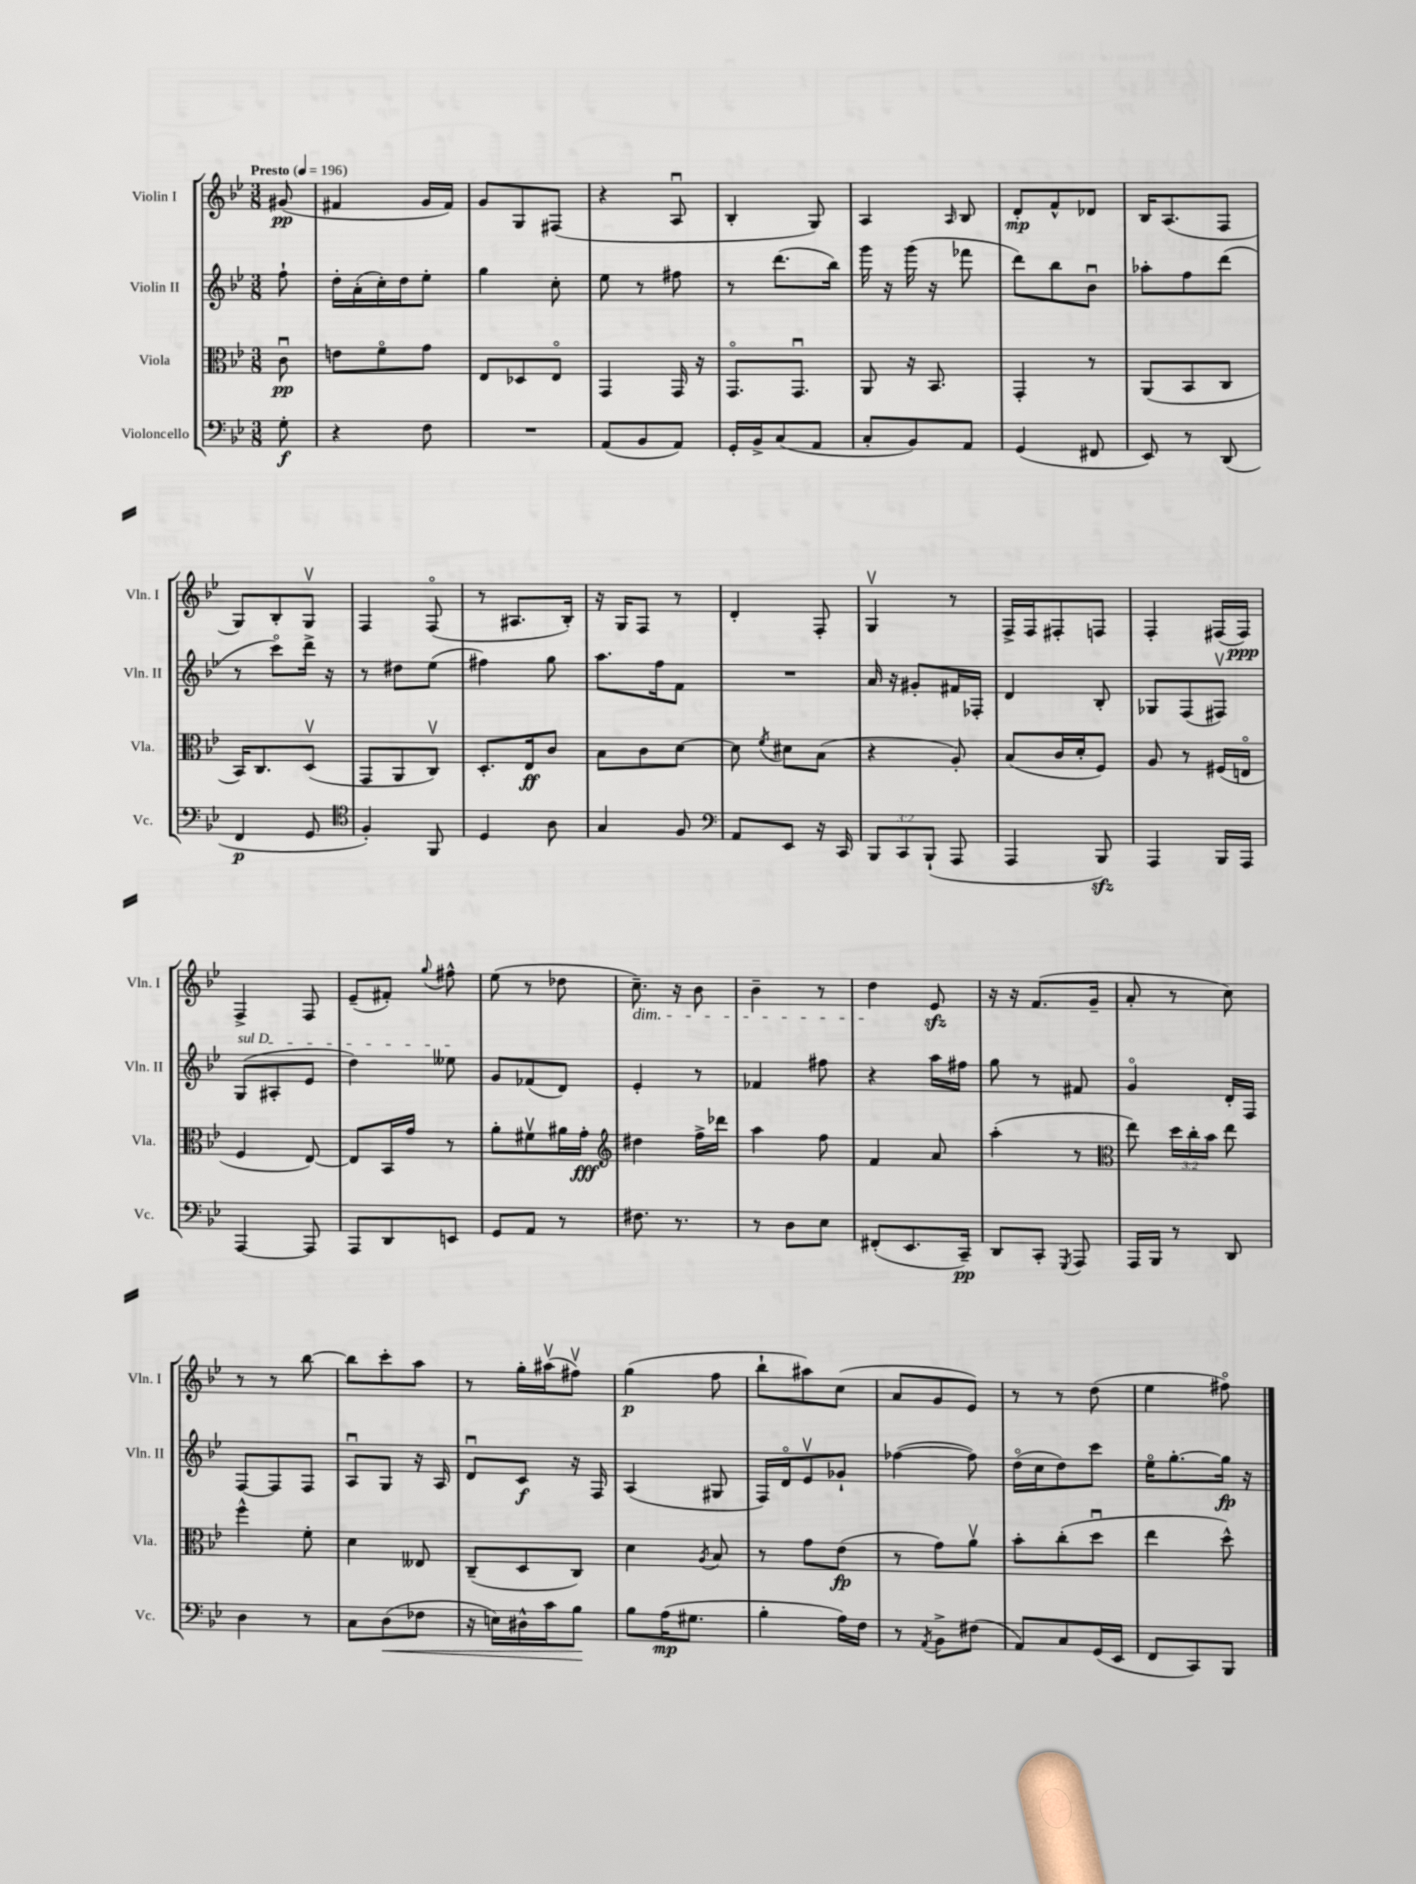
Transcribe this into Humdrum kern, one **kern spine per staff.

**kern	**kern	**kern	**kern
*staff4	*staff3	*staff2	*staff1
*clefF4	*clefC3	*clefG2	*clefG2
*k[b-e-]	*k[b-e-]	*k[b-e-]	*k[b-e-]
*M3/8	*M3/8	*M3/8	*M3/8
*MM196	*MM196	*MM196	*MM196
8G'	8cu	8ff`	(8g#
=	=	=	=
4r	8e	16dd'	4f#
.	.	(16a'	.
.	8fo	16cc')	.
.	.	16dd	.
8F	8g	8ee-'	16g
.	.	.	16f#)
=	=	=	=
4.r	8E-	4gg	8g
.	8D-	.	8G
.	8E-o	8cc'	(8F#
=	=	=	=
(8AA	4GG	8ee-	4r
8BB-	.	8r	.
8AA)	16GG	8ff#	8Au
.	16r	.	.
=	=	=	=
16GG'	8.GGo	8r	4B-'
16BB-^	.	.	.
(8C	.	(8.ddd	.
.	8.GGu	.	.
8AA	.	.	8G)
.	.	16bb-)	.
=	=	=	=
8C'	8AA	16ggg	4A
.	.	16r	.
8BB-)	16r	(16ggg	.
.	8.BB-	16r	.
.	.	.	16qqA
8AA	.	8fff-	8B-
=	=	=	=
(4GG	4GG'	8ddd)	8d'
.	.	8bb-	8f^^
8FF#	8r	8b-u	8d-
=	=	=	=
8EE-)	(8AA	8aa-'	16B-
.	.	.	(8.A
8r	8BB-	8ff	.
(8DD	8C	(8ddd	8F
=	=	=	=
4FF	16BB-)	8r	8G)
.	8.C	.	.
.	.	8ccco)	8B-'
8GG	(8Dv	16ddd^	8Gv
.	.	16r	.
=	=	=	=
*clefC4	*	*	*
4F')	8GG	8r	4F
.	8AA	8dd#	.
8FF	8Cv)	(8ee-	(8Fo
=	=	=	=
4D	8.D'	4ff#)	8r
.	.	.	8.A#
.	16E-	.	.
8A	8c	8gg	.
.	.	.	16B-')
=	=	=	=
4G	8B-	8.aa	16r
.	.	.	16G
.	8c	.	8F
.	.	16ff	.
8F	[8d	8f	8r
=	=	=	=
*clefF4	*	*	*
8AA	8d]	4.r	4d'
.	8qf	.	.
8EE-	8d#	.	.
16r	(8B-	.	8F'
16CC	.	.	.
=	=	=	=
12BBB-	4r	16a	4Gv
.	.	16r	.
12CC	.	.	.
.	.	8g#'	.
(12BBB-`	.	.	.
8AAA	8A')	16f#	8r
.	.	16F-'	.
=	=	=	=
4AAA	(8B-	4d	16F^
.	.	.	16F
.	16c	.	8F#'
.	16d'	.	.
8BBB-)	8F)	8B-'	8F
=	=	=	=
4AAA	8A	8G-	4F'
.	8r	(8F	.
16BBB-	(16F#	8F#v)	(16F#
16AAA	16Eo	.	16F#)
=	=	=	=
[4AAA	4F	(8G	4F^
.	.	8A#'	.
8AAA]	[8E-)	8e-	8F
=	=	=	=
8AAA	8E-]	4dd)	(8e-~
8DD	16BB-	.	8f#')
.	16g	.	.
.	.	.	8qqgg
8EE	8r	8ee--	8ff#^^
=	=	=	=
8GG	8a'	8g	(8ee-
8AA	8f#v	(8f-	8r
8r	16a#	8d)	8dd-
.	16g'	.	.
=	=	=	=
*	*clefG2	*	*
8.F#	4dd#	4e-'	8.cc~)
8.r	.	.	16r
.	16ff^	8r	8b-
.	16ddd-	.	.
=	=	=	=
8r	4aa	4f-	4b-~
8D	.	.	.
8E-	8ff	8ff#	8r
=	=	=	=
(8FF#'	4f	4r	4dd
8.EE-	.	.	.
.	8a	16aa	8e-
16CC~)	.	16ff#	.
=	=	=	=
8DD	(4aa'	8gg	16r
.	.	.	16r
8CC'	.	8r	(8.f
8qGGG	.	.	.
8AAA	8r	8f#	.
.	.	.	16g~
=	=	=	=
*	*clefC3	*	*
16AAA	8ee-)	4go	8a'
16BBB-	.	.	.
8r	24dd	.	8r
.	24cc'	.	.
.	24b-	.	.
8DD	8ee-	16d'	8cc)
.	.	16F	.
=	=	=	=
4D	4ff^^	[8F	8r
.	.	8F]	8r
8r	8f'	8F	[8bb-
=	=	=	=
8C	4d	8Au	8bb-]
(8D	.	8G	8ccc'
8F-	8E--	16r	8aa
.	.	16A	.
=	=	=	=
16r	(8C~	8du	8r
16E)	.	.	.
16D#^^	8D	8c	16gg'
16c	.	.	(16aa#v
8B-	8C)	16r	8ff#v)
.	.	16F	.
=	=	=	=
8B-	4d	(4A	(4gg
(16A	.	.	.
8.G#	.	.	.
.	8qA	.	.
.	8B-	8G#	8ff
=	=	=	=
4B-'	8r	16F)	8bb-`
.	.	16do	.
.	8g	8e-v	8aa#)
16A)	(8e-	8g-`	(8cc
16F	.	.	.
=	=	=	=
8r	8r	([4ff-	8a
8qAA	.	.	.
8BB-^	8g)	.	8g
(8F#	8av	8ff-])	8e-)
=	=	=	=
8AA)	8b-'	(16ddo	8r
.	.	16cc	.
8C	(8cc'	8dd)	8r
(16GG	8ddu	8ccc	(8dd
16EE-	.	.	.
=	=	=	=
8FF	4ee-	16ee-o	4ee-
.	.	[8.gg'	.
8CC)	.	.	.
8BBB-	8dd^^)	16gg]	8ff#o)
.	.	16r	.
==	==	==	==
*-	*-	*-	*-
